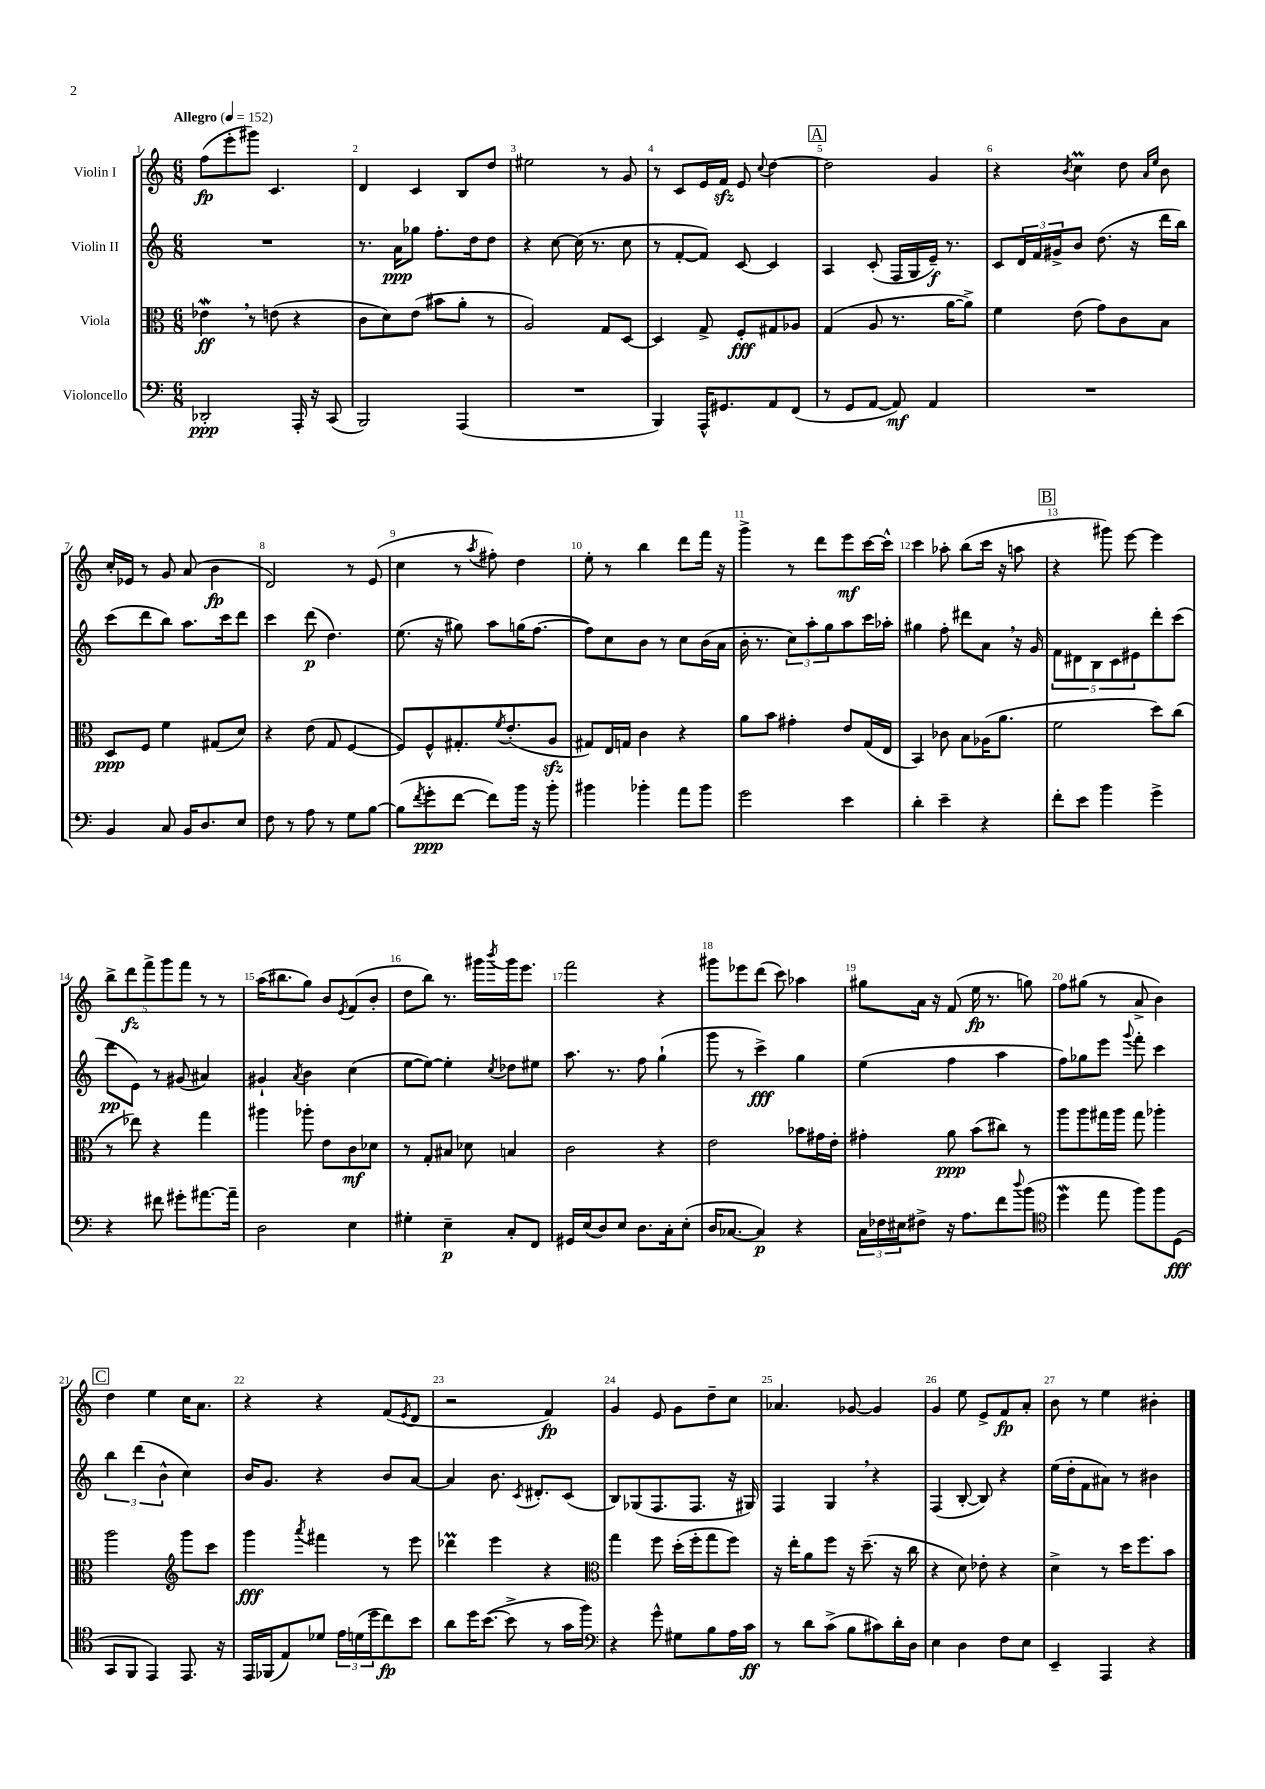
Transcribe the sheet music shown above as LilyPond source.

<<
\new StaffGroup <<
\new Staff = "s0" \with { instrumentName = "Violin I" } {
    \clef treble \key c \major \numericTimeSignature \time 6/8 \tempo "Allegro" 4 = 152
    f''8\fp( e'''8-. gis'''8) c'4. |
    d'4 c'4 b8 d''8 |
    eis''2 r8 g'8 |
    r8 c'8 e'16 f'16\sfz e'8 \appoggiatura { c''8 } d''4~ |
    \mark \markup { \box "A" } d''2 g'4 |
    r4 \acciaccatura { b'8 } c''4\prall d''8 \grace { a'16 e''16 } b'8 |
    c''16-. ees'16 r8 g'8 a'8( b'4\fp |
    d'2) r8 e'8( |
    c''4 r8 \acciaccatura { a''8 } fis''8-.) d''4 |
    e''8-. r8 b''4 d'''8 f'''16 r16 |
    g'''4-> r8 d'''8 e'''8\mf c'''16~ c'''16-^ |
    c'''4 aes''8-. b''8( c'''16 r16 a''8 |
    \mark \markup { \box "B" } r4 gis'''8) e'''8~ e'''4 |
    \tuplet 5/4 { b''8-> d'''8\fz f'''8-> g'''8 f'''8 } r8 r8 |
    a''16( bis''8. g''8) b'8 \acciaccatura { e'8 } f'8( b'8-. |
    d''8 b''8) r8. gis'''16 \acciaccatura { b'''8 } gis'''16 e'''8. |
    f'''2 r4 |
    gis'''8 ees'''8 d'''8( c'''8) aes''4 |
    gis''8 a'16 r16 f'8( e''16\fp r8. g''8) |
    f''8 gis''8( r8 a'8-> b'4) |
    \mark \markup { \box "C" } d''4 e''4 c''16 a'8. |
    r4 r4 f'8( \acciaccatura { e'8 } d'8 |
    r2 f'4\fp) |
    g'4 e'8 g'8 d''8-- c''8 |
    aes'4. ges'8~ ges'4 |
    g'4 e''8 e'8-> f'8\fp a'8-. |
    b'8 r8 e''4 bis'4-. \bar "|." |
}
\new Staff = "s1" \with { instrumentName = "Violin II" } {
    \clef treble \key c \major \numericTimeSignature \time 6/8
    R2. |
    r8. a'16\ppp ges''8 f''8.-. d''16 d''8 |
    r4 c''8~ c''16( r8. c''8 |
    r8 f'8~-. f'8) c'8~ c'4 |
    \mark \markup { \box "A" } a4 c'8-.( f16 g16 e'16--\f) r8. |
    c'8 \tuplet 3/2 { d'16 f'16 gis'16-> } b'8 d''8.( r16 d'''16 b''16) |
    c'''8( d'''8 b''8) a''8. c'''16 d'''8 |
    c'''4 d'''8\p( d''4.) |
    e''8.( r16 gis''8) a''8 g''16( f''8.~ |
    f''8) c''8 b'8 r8 c''8 b'16( a'16 |
    b'16-. r8. \tuplet 3/2 { c''8) a''8-. g''8 } a''8 c'''16 aes''16-. |
    gis''4 f''8-. dis'''8 a'8 \breathe r16 g'16 |
    \mark \markup { \box "B" } \tuplet 5/4 { f'8 dis'8 b8 c'8 eis'8 } d'''8-. c'''8( |
    d'''8\pp e'8) r8 gis'8( ais'4) |
    gis'4-! \acciaccatura { a'8 } b'4 c''4( |
    e''8~ e''8~) e''4-. \acciaccatura { c''8 } des''8 eis''8 |
    a''8. r8. f''8 g''4-!( |
    g'''8 r8 c'''4->\fff) g''4 |
    e''4( f''4 a''4 |
    f''8) ges''8 e'''8 \appoggiatura { g'''8 } f'''8-. c'''4 |
    \mark \markup { \box "C" } \tuplet 3/2 { b''4 d'''4( b'4-^ } c''4) |
    b'16 g'8. r4 b'8 a'8~ |
    a'4 b'8. \acciaccatura { c'8 } dis'8.-. c'8( |
    b8) ges8( f8. f8. r16 gis16) |
    f4 g4 \breathe r4 |
    f4( b8~-. b8) r4 |
    e''16( d''16-. f'8 ais'8) r8 bis'4 \bar "|." |
}
\new Staff = "s2" \with { instrumentName = "Viola" } {
    \clef alto \key c \major \numericTimeSignature \time 6/8
    ees'4\mordent\ff \breathe r8 e'8( r4 |
    c'8 d'8) e'8( bis'8 a'8-. r8 |
    a2) g8 d8~ |
    d4 g8-> f8-.\fff gis8 aes8 |
    \mark \markup { \box "A" } g4( a8 r8. a'16~ a'8->) |
    f'4 e'8( g'8) c'8 b8 |
    d8\ppp f8 f'4 gis8( d'8) |
    r4 e'8( g8 f4~ |
    f8) f8-^ gis8.-. \acciaccatura { f'8 } e'8.-.( a8\sfz |
    gis8) e16 g16 c'4 r4 |
    a'8 b'8 gis'4-. e'8 g16( e16 |
    b,4) ces'8 b8 aes16( a'8. |
    \mark \markup { \box "B" } f'2 d''8) c''8( |
    r8 ees''8) r4 g''4 |
    ais''4 aes''8-. e'8 c'8\mf des'8 |
    r8 g8-. bis8 des'8 b4 |
    c'2 r4 |
    e'2 bes'8 gis'16 e'16-. |
    gis'4-. a'8\ppp b'8( cis''8) r8 |
    a''8 a''8 gis''16 a''16 gis''8 aes''4-. |
    \mark \markup { \box "C" } a''2 \clef treble g'''8 c'''8 |
    g'''4\fff \acciaccatura { a'''8 } fis'''4 r8 e'''8 |
    des'''4\prall e'''4 r4 |
    \clef alto g''4 f''8 d''16-.( f''16-. g''8 f''8) |
    r16 e''16-. a'8 f''8 r16 d''8.--( r16 c''16 |
    r4 d'8) ees'8-. r4 |
    d'4-> r8 d''16 f''8. b'8 \bar "|." |
}
\new Staff = "s3" \with { instrumentName = "Violoncello" } {
    \clef bass \key c \major \numericTimeSignature \time 6/8
    des,2-.\ppp a,,16-. r16 c,8( |
    b,,2) a,,4( |
    R2. |
    b,,4) a,,16-^ gis,8. a,8 f,8( |
    \mark \markup { \box "A" } r8 g,8 a,8~ a,8\mf) a,4 |
    R2. |
    b,4 c8 b,16 d8. e8 |
    f8 r8 a8 r8 g8 b8~ |
    b8( \acciaccatura { f'8 } g'8-.\ppp f'8~ f'8) b'16 r16 b'8-. |
    bis'4 bes'4-. a'8 bes'8 |
    g'2 e'4 |
    d'4-. e'4-- r4 |
    \mark \markup { \box "B" } f'8-. e'8 b'4 g'4-> |
    r4 fis'8 gis'8-. ais'8.~ ais'16-- |
    d2 e4 |
    gis4-. e4--\p c8-. f,8 |
    gis,16 e16( d8) e8 d8. c16-. e8-.( |
    d16 ces8.~ ces4\p) r4 |
    \tuplet 3/2 { c16 fes16 eis16 } fis8-> r16 a8. f'8 \appoggiatura { d''8 } b'8( |
    \clef tenor d''4\mordent e''8 f''8) f''8 d8\fff( |
    \mark \markup { \box "C" } g,8 f,8 e,4) e,8. r16 |
    e,16 fes,16( e8) des'8 \tuplet 3/2 { e'16 d'16( d''16 } c''8\fp) b'8 |
    a'8 d''16 b'8.~( b'8-> r8 g'16 f''16) |
    \clef bass r4 g'8-^ gis8 b8 a16 c'16\ff |
    r8 d'8 c'8->( b8 cis'8) d'16-. d16 |
    e4 d4 f8 e8 |
    e,4-- a,,4 r4 \bar "|." |
}
>>
>>
\layout { \context { \Score \override BarNumber.break-visibility = ##(#f #t #t) barNumberVisibility = #all-bar-numbers-visible } }
